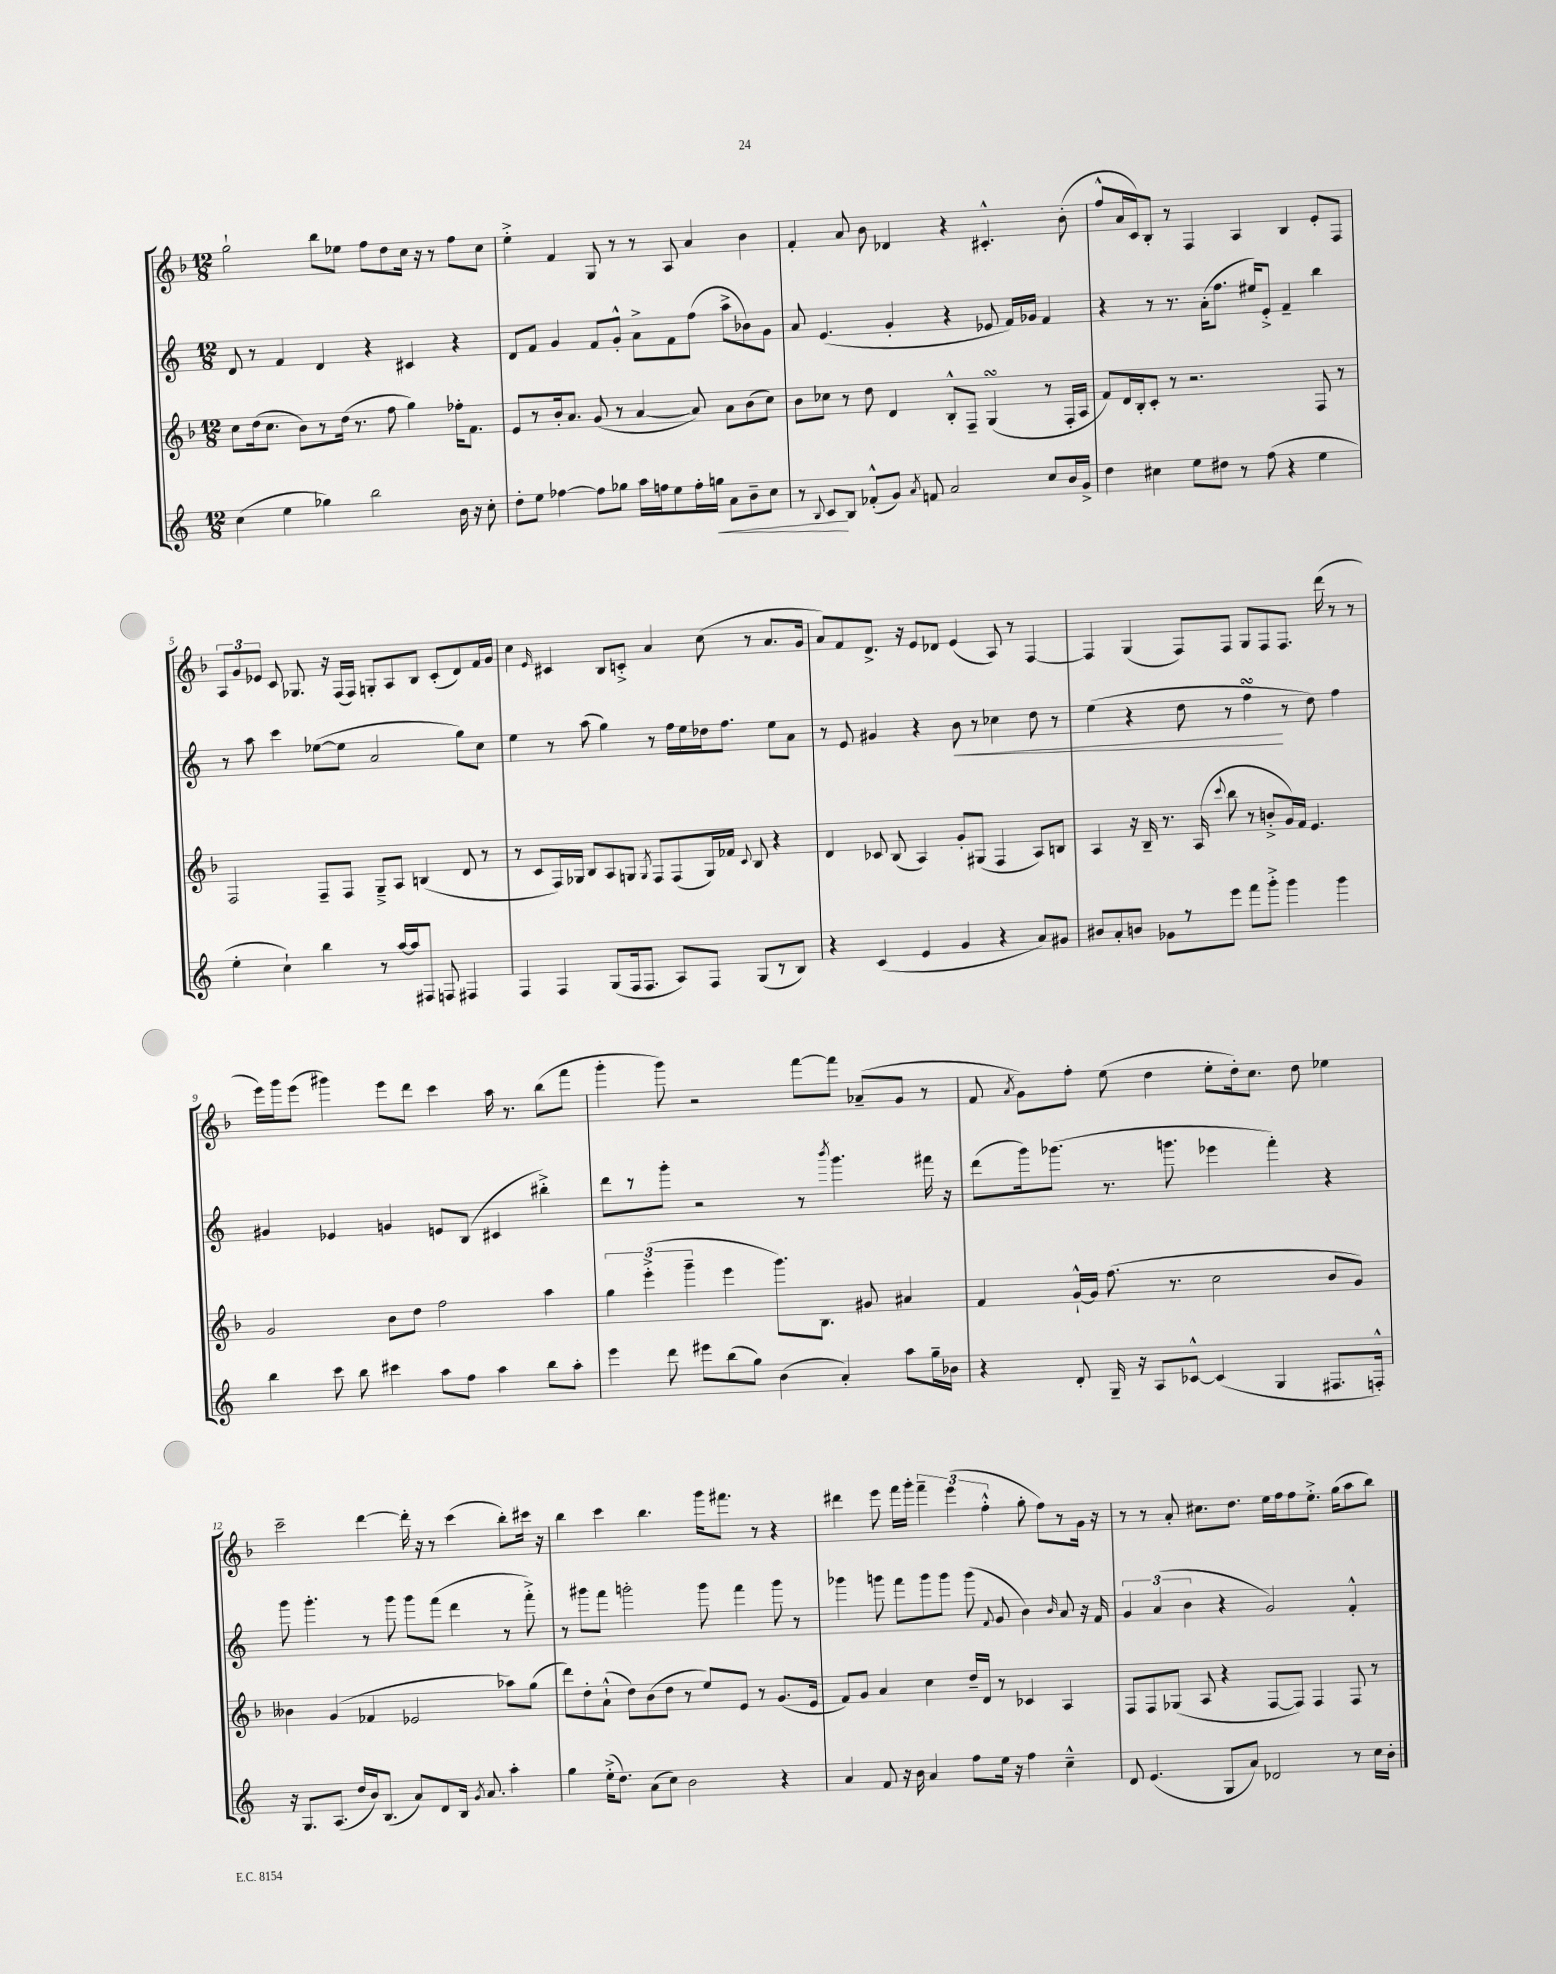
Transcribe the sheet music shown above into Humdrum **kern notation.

**kern	**kern	**kern	**kern
*staff4	*staff3	*staff2	*staff1
*clefG2	*clefG2	*clefG2	*clefG2
*k[]	*k[b-]	*k[]	*k[b-]
*M12/8	*M12/8	*M12/8	*M12/8
(4cc\	8cc\L	8d/	2gg`\
.	(16dd\k	8r	.
.	8.cc\J	.	.
4ee\	.	4f/	.
.	8b-\L)	.	.
4gg-\)	8r	4d/	8bb-\L
.	(16dd\Jk	.	8ee-\J
.	8.r	.	.
2bb\	.	4r	8ff\L
.	8ff\	.	8dd\
.	4gg\)	4c#/	16cc\Jk
.	.	.	16r
.	.	.	8r
16b\	16ff-'\LK	4r	8ff\L
16r	8.f\J	.	.
8cc'\	.	.	8cc\J
=	=	=	=
8dd'\L	8e/L	8d/L	4ee'^\
8ee\J	8r	8f/J	.
[4ff-\	16b-'/k	4g/	4f/
.	8.a/J	.	.
8ff-\]L	(8g/	8f/L	8G/
8gg-\J	8r	8g'^^/J	8r
16aa\LL	[4a/	8a^\L	8r
16ff\J	.	.	.
8ee\	.	8f\	8A/
16ff'\L	8a/])	(8ff\J	4a/
16gg\JJ	.	.	.
8a\L	8a\L	8aa^\L	.
8b~\	(8b-\	8b-\)	4b-\
8cc\J	8cc\J)	8g\J	.
=	=	=	=
8r	8b-\L	8a/	4f'/
8qqB/	.	.	.
8c/L	8cc-\J	(4.e/	.
8B/J	8r	.	8a/
(8f-'^^/L	8dd\	.	8b-\
8g/J)	4d/	4g'/	4d-/
8qa/	.	.	.
8f/	.	.	.
2a/	8B-'^^/L	4r	4r
.	8F~/J	.	.
.	(4G/	8e-/	4.c#'^^/
.	.	16f/LL)	.
.	.	16g-/JJ	.
8cc/L	8r	4f/	.
16b/L	16F'/LL	.	(8b-'\
16g^/JJ	16A/JJ	.	.
=	=	=	=
4dd\	8f/L)	4r	8ff^^/L
.	16d/L	.	16a/L
.	16B-'/J	.	16c/J)
4cc#\	8c'/J	8r	8B-'/J
.	8r	8.r	8r
8ee\L	2.r	.	4F/
.	.	(16a'\LK	.
8dd#\J	.	8.ff\J	.
8r	.	.	4A/
.	.	16ee#/LK)	.
(8ff\	.	8e'^/J	.
4r	.	4f~/	4B-/
4ee\	8F/	4bb\	8e'/L
.	8r	.	8F/J
=	=	=	=
4ee'\	2F/	8r	12A/L
.	.	.	12g/
.	.	8aa\	.
.	.	.	12e-/J
4cc`\)	.	4ccc\	8c/
.	.	.	8.G-/
4bb\	8F~/L	([8ee-\L	.
.	.	.	16r
.	8F/J	8ee-\]J	(16F/LL
.	.	.	16F/JJ)
8r	8G~^/L	2a/	8G'/L
[16aa/LL	8A/J	.	8A/
16aa/]J	.	.	.
8F#/J	(4B/	.	8B-/J
8F/	.	.	(8c'/L
4F#/	8d/	8gg\L)	8d/)
.	8r	8cc\J	16f/L
.	.	.	16g/JJ
=	=	=	=
4F/	8r	4ee\	4cc\
.	8c/L	.	.
.	.	.	16qqe/
4F/	16F/L)	8r	4c#/
.	16G-/JJ	.	.
.	8B-/L	(8aa\	.
(8G/L	8A/	4gg\)	8B-/L
16F/k	8G/J	.	8c'^/J
8.F/J	.	.	.
.	8qG/	.	.
.	8F/L	8r	4a/
8A/L)	(8F/	16ff\LL	.
.	.	16ee\	.
8F/J	16G/L)	16dd-\J	(8cc\
.	16f-/JJ	8.ff\J	.
.	8qqc/	.	.
(8G/L	8B-/	.	8r
8r	4r	8ee\L	8.a/L
8B/J)	.	8a\J	.
.	.	.	16g/Jk
=	=	=	=
4r	4d/	8r	8a/L)
.	.	8e/	8f/
(4c/	8c-/	4g#/	8.d^/J
.	(8B-/	.	.
.	.	.	16r
4e/	4A/)	4r	8e/L
.	.	.	8d-/J
4g/	8g'/L	8b\	(4e/
.	(8G#/J	8r	.
4r	4F/	4cc-\	8A/)
.	.	.	8r
8a/L)	8A/L)	8dd\	[4F/
8g#/J	8B/J	8r	.
=	=	=	=
8b#/L	4A/	(4ee\	4F/]
8a'/	.	.	.
8b/J	16r	4r	(4G/
.	16B-~/	.	.
8g-\L	8.r	.	.
8r	.	8dd\	8F/L)
.	(16A/	.	.
.	8qqccc/	.	.
8eee\J	8bb-\	8r	8F/J
8fff\L	8r	4ff\	8G/L
8ggg'^\J	8b'^/L	.	8F/
4ggg\	16g/L)	8r	8.F/J
.	16f/JJ	.	.
.	4.e/	8dd\)	.
.	.	.	(16ddd\
4ggg\	.	4ff\	8r
.	.	.	8r
=	=	=	=
4bb\	2g/	4g#/	16eee\LL)
.	.	.	16ggg\J
.	.	.	(8eee\J
8ccc\	.	4e-/	4ggg#\)
8bb\	.	.	.
4ccc#\	8b-\L	4g/	8eee\L
.	8dd\J	.	8ddd\J
8aa\L	2ff\	8e/L	4ccc\
8ff\J	.	(8B/J	.
4aa\	.	4c#/	16aa\
.	.	.	8.r
8bb\L	4aa\	4bb#'^\)	(8bb-\L
8aa'\J	.	.	8fff\J
=	=	=	=
4eee\	6gg\	8ddd\L	4ggg'\
.	.	8r	.
.	(6eee'^\	.	.
8ddd\	.	8ggg'\J	8ggg\)
.	6ggg~\	.	.
8eee#\L	.	2r	2r
(8bb\	4eee\	.	.
8gg\J)	.	.	.
(4b\	8.ggg\L)	.	.
.	.	8r	[8fff\L
.	8.B-\J	.	.
.	.	8qbbb/	.
4a'/)	.	4.ggg\	8fff\]J
.	8g#/	.	(8a-~/L
8aa\L	4a#/	.	8g/J
16gg~\L	.	16fff#\	8r
16b-\JJ	.	16r	.
=	=	=	=
4r	4f/	(8ddd\L	8f/
.	.	.	8qa/
.	.	16ggg\k)	8g\L)
.	.	(8.ggg-\J	.
8d'/	[16g`^^/LL	.	8ff'\J
.	16g/]JJ	.	.
16G~/	(8.ff\	8.r	(8ee\
16r	.	.	.
8A/L	.	.	4dd\
.	8.r	8.ggg\	.
[8c-^^/J	.	.	.
(4c-/]	2cc\	4eee-\	8ee'\L
.	.	.	16dd'\k)
.	.	.	8.cc\J
4G/	.	4fff'\)	.
.	.	.	8dd\
8.F#/L	8b-/L	4r	4ee-\
.	8g/J)	.	.
16F'^^/Jk)	.	.	.
=	=	=	=
16r	4b--\	8ggg\	2ccc~\
8.G/L	.	.	.
.	.	4.ggg'\	.
(8.A/J	(4g/	.	.
16dd/LL	.	.	.
16b/J)	4f-/	8r	[4ddd\
(8.B/J	.	.	.
.	.	8ggg\	.
8a/L)	2e-/	8ggg\L	16ddd'\]
.	.	.	16r
8d/	.	(8fff\J	8r
16B/Jk	.	4ddd\	(4ccc\
8qg/	.	.	.
8.a/	.	.	.
4aa'\	8aa-\L)	8r	8bb-'\L)
.	(8gg\J	8fff'^\)	16ccc#\Jk
.	.	.	16r
=	=	=	=
4gg\	8ddd\L)	8r	4bb-\
.	8dd'\	8ggg#\L	.
(16ee'^\LK	(8a`^^\J	8fff\J	4ccc\
8.dd\J)	.	.	.
.	8dd\L)	2ggg'\	.
(8a\L	(8b-\	.	4.bb-\
8cc\J)	8dd\J	.	.
2b\	8r	.	.
.	8ee/L)	8ggg\	16ggg\LK
.	.	.	8.fff#\J
.	8e/J	4fff\	.
.	8r	.	8r
4r	(8.g/L	8ggg\	4r
.	.	8r	.
.	16e/Jk	.	.
=	=	=	=
4a/	8f/L)	4ggg-\	4ddd#\
.	8g/J	.	.
8f/	4a/	8ggg\	8eee\
16r	.	8fff\L	16fff\LL
16b\	.	.	16ggg'\JJ
4a/	4cc\	8ggg\	6fff~\
.	.	8ggg\J	.
.	.	.	(6eee\
8ff\L	16dd~/LL	(8ggg\	.
.	16d/JJ	.	.
.	.	.	6ff'^^\
.	.	8qqf/	.
16ee\Jk	8r	8g/	.
16r	.	.	.
4ff\	4c-/	4b\)	8gg'\
.	.	.	8ff\L)
.	.	16qqb/	.
4cc~^^\	4A/	8a/	8r
.	.	16r	16g\Jk
.	.	16f/	16r
=	=	=	=
8d/	8F/L	6g/	8r
(4.e/	8F/	.	8r
.	.	(6a/	.
.	(8G-/J	.	8a'/
.	.	6b\	.
.	8A/	.	8.cc#\L
8G/L	4r	4r	.
.	.	.	8.dd\J
8a/J)	.	.	.
2d-/	[8F/L	2g/)	16ee\LL
.	.	.	16ff\J
.	8F/]J)	.	8ff\
.	4F/	.	8.ee'^\J
.	.	.	(16gg\LK
8r	8F/	4f'^^/	8aa\
16cc\LL	8r	.	8bb-\J)
16b'\JJ	.	.	.
==	==	==	==
*-	*-	*-	*-
